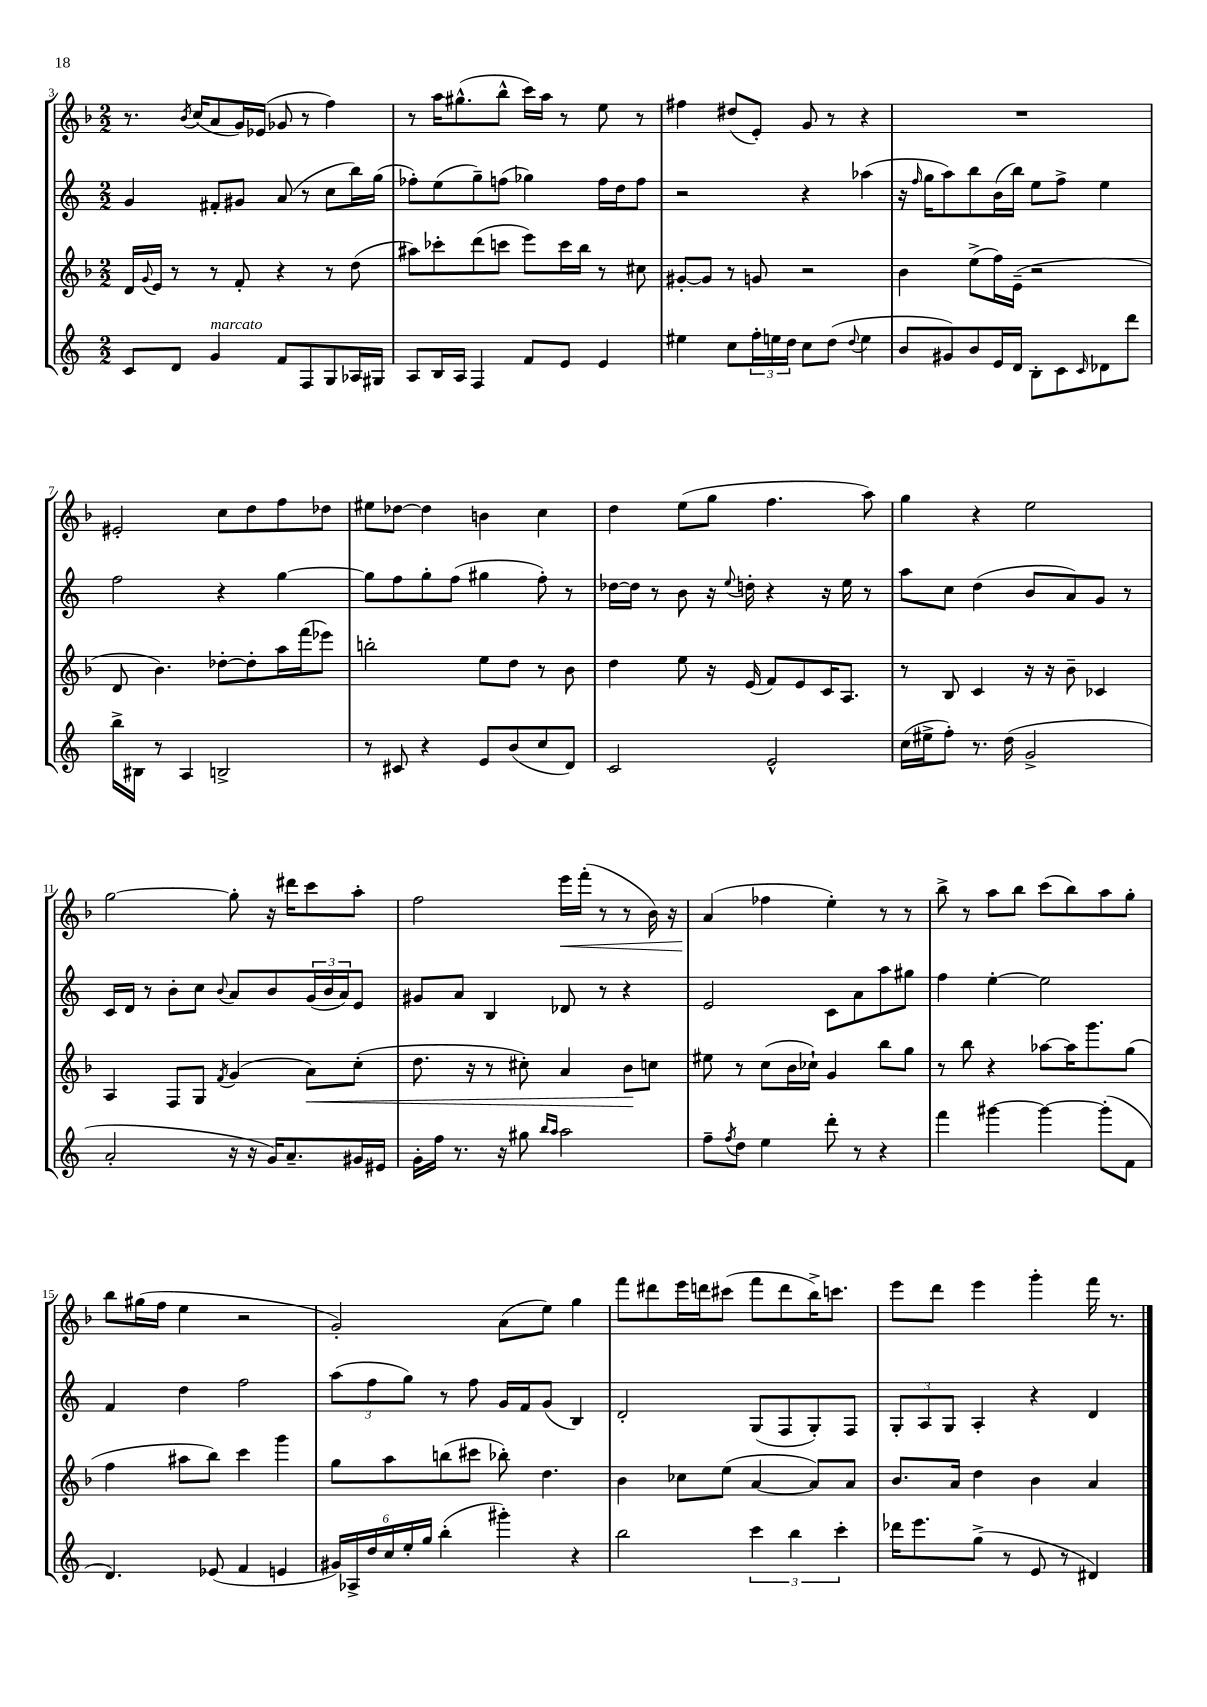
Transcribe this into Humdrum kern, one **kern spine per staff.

**kern	**kern	**dynam	**kern	**kern	**dynam
*part4	*part3	*part3	*part2	*part1	*part1
*staff4	*staff3	*staff3	*staff2	*staff1	*staff1
*clefG2	*clefG2	*	*clefG2	*clefG2	*
*k[]	*k[b-]	*	*k[]	*k[b-]	*
*M2/2	*M2/2	*	*M2/2	*M2/2	*
=3	=3	=3	=3	=3	=3
8c/L	16d/LL	.	4g/	8.r	.
.	8qqg/	.	.	.	.
.	16e/JJ	.	.	.	.
8d/J	8r	.	.	.	.
.	.	.	.	8qb-/	.
.	.	.	.	(16cc/KL	.
!LO:TX:a:i:t=marcato	!	!	!	!	!
4g/	8r	.	8f#X'/L	8a/	.
.	8f'/	.	8g#X/J	16g/L)	.
.	.	.	.	(16e-X/JJ	.
8f/L	4r	.	(8a/	8g-X/	.
8F/	.	.	8r	8r	.
8G/	8r	.	8cc\L	4ff\)	.
16A-X/L	(8dd\	.	16bb\L)	.	.
16G#X/JJ	.	.	(16gg\JJ	.	.
=4	=4	=4	=4	=4	=4
8A/L	8aa#X\L)	.	8ff-X'\L)	8r	.
16B/L	8ccc-X'\	.	(8ee\	16aa\KL	.
16A/JJ	.	.	.	(8.gg#X^^\	.
4F/	(8ddd\	.	8gg~\)	.	.
.	8cccn\J	.	(8ffn\J	8bb-^^\J	.
8f/L	8eee\L)	.	4gg-X\)	16ccc\LL)	.
.	.	.	.	16aa\JJ	.
8e/J	16ccc\L	.	.	8r	.
.	16bb-\JJ	.	.	.	.
4e/	8r	.	16ff\LL	8ee\	.
.	.	.	16dd\J	.	.
.	8cc#X\	.	8ff\J	8r	.
=5	=5	=5	=5	=5	=5
4ee#X\	[8g#X'/L	.	2r	4ff#X\	.
.	8g#/J]	.	.	.	.
8cc\L	8r	.	.	(8dd#X/L	.
24ff'\L	8gn/	.	.	8e'/J)	.
24een\	.	.	.	.	.
24dd\JJ	.	.	.	.	.
8cc\L	2r	.	4r	8g/	.
(8dd\J	.	.	.	8r	.
8qqdd/	.	.	.	.	.
4ee\	.	.	(4aa-X\	4r	.
=6	=6	=6	=6	=6	=6
8b/L	4b-\	.	16r	1r	.
.	.	.	16qqff/	.	.
.	.	.	16gg\KL	.	.
8g#X/)	.	.	8aa\)	.	.
8b/	(8ee^\L	.	8bb\	.	.
16e/L	16ff\L)	.	(16b\L	.	.
16d/JJ	(16e~\JJ	.	16bb\JJ)	.	.
8B'\L	2r	.	8ee\L	.	.
8c\	.	.	8ff^\J	.	.
16qqc/	.	.	.	.	.
8d-X\	.	.	4ee\	.	.
8ddd\J	.	.	.	.	.
!!LO:LB:g=z
=7	=7	=7	=7	=7	=7
16bb^\LL	8d/	.	2ff\	2e#X'/	.
16B#X\JJ	.	.	.	.	.
8r	4.b-\)	.	.	.	.
4A/	.	.	.	.	.
2Bn^/	[8dd-X'\L	.	4r	8cc\L	.
.	8dd-'\]	.	.	8dd\	.
.	16aa\L	.	[4gg\	8ff\	.
.	(16fff\J	.	.	.	.
.	8eee-X\J)	.	.	8dd-X\J	.
=8	=8	=8	=8	=8	=8
8r	2bbn'\	.	8gg\L]	8ee#X\L	.
8c#X/	.	.	8ff\	[8dd-X\J	.
4r	.	.	8gg'\	4dd-\]	.
.	.	.	(8ff\J	.	.
8e/L	8ee\L	.	4gg#X\	4bn\	.
(8b/	8dd\J	.	.	.	.
8cc/	8r	.	8ff'\)	4cc\	.
8d/J)	8b-\	.	8r	.	.
=9	=9	=9	=9	=9	=9
2c/	4dd\	.	[16dd-X\LL	4dd\	.
.	.	.	16dd-\JJ]	.	.
.	.	.	8r	.	.
.	8ee\	.	8b\	(8ee\L	.
.	16r	.	16r	8gg\J	.
.	.	.	8qqee/	.	.
.	(16e/	.	16ddn'\	.	.
2e^^/	8f/L)	.	4r	4.ff\	.
.	8e/	.	.	.	.
.	16c/K	.	16r	.	.
.	8.A/J	.	16ee\	.	.
.	.	.	8r	8aa\)	.
=10	=10	=10	=10	=10	=10
(16cc\LL	8r	.	8aa\L	4gg\	.
16ee#X^\J	.	.	.	.	.
8ff'\J)	8B-/	.	8cc\J	.	.
8.r	4c/	.	(4dd\	4r	.
(16dd\	.	.	.	.	.
2g^/	16r	.	8b/L	2ee\	.
.	16r	.	.	.	.
.	8b-~\	.	8a/)	.	.
.	4c-X/	.	8g/J	.	.
.	.	.	8r	.	.
!!LO:LB:g=z
=11	=11	=11	=11	=11	=11
2a'/	4A/	.	16c/LL	[2gg\	.
.	.	.	16d/JJ	.	.
.	.	.	8r	.	.
.	8F/L	.	8b'\L	.	.
.	8G/J	.	8cc\J	.	.
.	8qf/	.	8qqb/	.	.
16r	(4g/	.	8a/L	8gg'\]	.
16r	.	.	.	.	.
16g/KL)	.	.	8b/	16r	.
8.a~/	.	.	.	16ddd#X\KL	.
!	!	!LO:HP:b	!	!	!
.	8a\L)	<	(24g/L	8ccc\	.
.	.	.	24b/	.	.
.	.	.	24a/J)	.	.
16g#X/L	(8cc'\J	.	8e/J	8aa'\J	.
16e#X/JJ	.	.	.	.	.
=12	=12	=12	=12	=12	=12
16g'\LL	8.dd\	.	8g#X/L	2ff\	.
16ff\JJ	.	.	.	.	.
8.r	.	.	8a/J	.	.
.	16r	.	.	.	.
.	8r	.	4B/	.	.
16r	.	.	.	.	.
8gg#X\	8cc#X'\)	.	.	.	.
16qqbb/LL	.	.	.	.	.
16qqaa/JJ	.	.	.	.	.
!	!	!	!	!	!LO:HP:b
2aa\	4a/	.	8d-X/	16eee\LL	<
.	.	.	.	(16fff'\JJ	.
.	.	.	8r	8r	.
.	8b-\L	.	4r	8r	.
.	8ccn\J	[	.	16b-\)	.
.	.	.	.	16r	.
=13	=13	=13	=13	=13	=13
8ff~\L	8ee#X\	.	2e/	(4a/	.
8qff/	.	.	.	.	.
8dd\J	8r	.	.	.	.
4ee\	(8cc\L	.	.	4ff-X\	[
.	16b-\L	.	.	.	.
.	16cc-X`\JJ)	.	.	.	.
8ddd'\	4g/	.	8c\L	4ee'\)	.
8r	.	.	8a\	.	.
4r	8bb-\L	.	8aa\	8r	.
.	8gg\J	.	8gg#X\J	8r	.
=14	=14	=14	=14	=14	=14
4fff\	8r	.	4ff\	8bb-^\	.
.	8bb-\	.	.	8r	.
[4ggg#X\	4r	.	[4ee'\	8aa\L	.
.	.	.	.	8bb-\J	.
4ggg#\_	[8aa-X\L	.	2ee\]	(8ccc\L	.
.	16aa-\K]	.	.	8bb-\)	.
.	8.ggg\	.	.	.	.
(8ggg#'\L]	.	.	.	8aa\	.
8f\J	(8gg\J	.	.	8gg'\J	.
!!LO:LB:g=z
=15	=15	=15	=15	=15	=15
4.d/)	4ff\	.	4f/	8bb-\L	.
.	.	.	.	(16gg#X\L	.
.	.	.	.	16ff\JJ	.
.	8aa#X\L	.	4dd\	4ee\	.
(8e-X/	8bb-\J)	.	.	.	.
4f/	4ccc\	.	2ff\	2r	.
4en/	4ggg\	.	.	.	.
=16	=16	=16	=16	=16	=16
24g#X/LL)	8gg\L	.	(12aa\L	2g'/)	.
24A-X^/	.	.	.	.	.
24dd/	.	.	12ff\	.	.
24cc/	8aa\	.	.	.	.
24ee'/	.	.	12gg\J)	.	.
24gg/JJ	.	.	.	.	.
(4bb'\	(8bbn\	.	8r	.	.
.	8ccc#X\J	.	8ff\	.	.
4ggg#X'\)	8bb-X'\)	.	16g/LL	(8a\L	.
.	.	.	16f/J	.	.
.	4.dd\	.	(8g/J	8ee\J)	.
4r	.	.	4B/)	4gg\	.
=17	=17	=17	=17	=17	=17
2bb\	4b-\	.	2d'/	8fff\L	.
.	.	.	.	8ddd#X\	.
.	8cc-X\L	.	.	16eee\L	.
.	.	.	.	16dddn\J	.
.	(8ee\J	.	.	(8ccc#X\J	.
6ccc\	[4a/	.	(8G/L	8fff\L	.
.	.	.	8F/	8ddd\	.
6bb\	.	.	.	.	.
.	8a/L])	.	8G'/)	16bb-^\K)	.
.	.	.	.	8.cccn\J	.
6ccc'\	.	.	.	.	.
.	8a/J	.	8F/J	.	.
=18	=18	=18	=18	=18	=18
16ddd-X\KL	8.b-/L	.	12G'/L	8eee\L	.
8.eee\	.	.	.	.	.
.	.	.	12A/	.	.
.	.	.	.	8ddd\J	.
.	.	.	12G/J	.	.
.	16a/Jk	.	.	.	.
(8gg^\J	4dd\	.	4A'/	4eee\	.
8r	.	.	.	.	.
8e/	4b-\	.	4r	4ggg'\	.
8r	.	.	.	.	.
4d#X/)	4a/	.	4d/	16fff\	.
.	.	.	.	8.r	.
==	==	==	==	==	==
*-	*-	*-	*-	*-	*-
